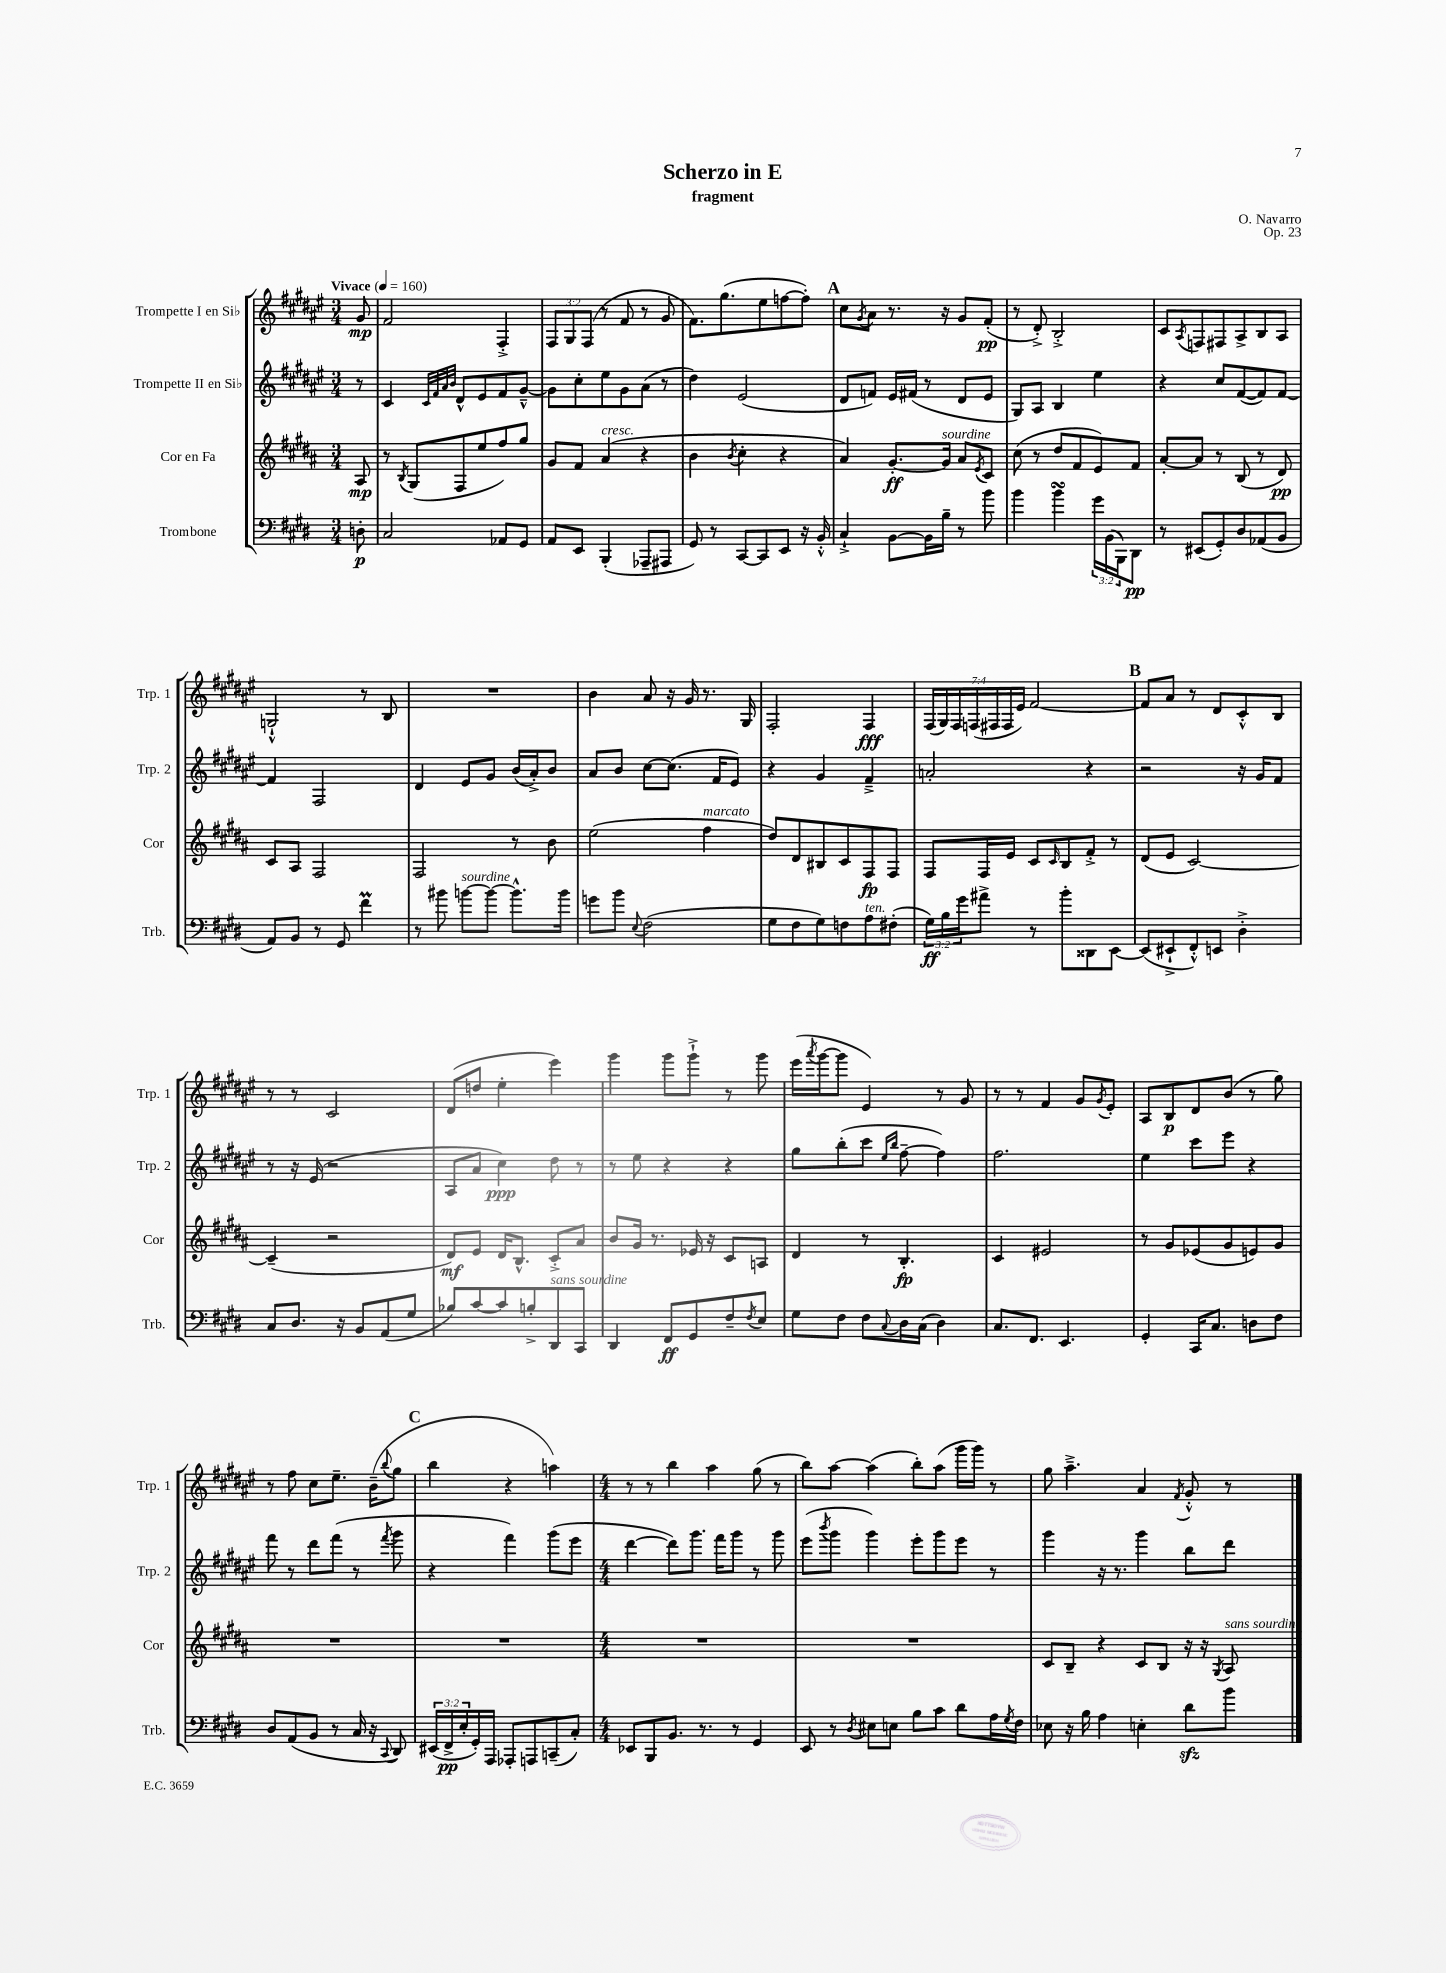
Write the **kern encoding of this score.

**kern	**dynam	**kern	**dynam	**kern	**dynam	**kern	**dynam
*part4	*part4	*part3	*part3	*part2	*part2	*part1	*part1
*staff4	*staff4	*staff3	*staff3	*staff2	*staff2	*staff1	*staff1
*I"Trombone	*	*I"Cor en Fa	*	*I"Trompette II en Si♭	*	*I"Trompette I en Si♭	*
*I'Trb.	*	*I'Cor	*	*I'Trp. 2	*	*I'Trp. 1	*
*clefF4	*	*clefG2	*	*clefG2	*	*clefG2	*
*k[f#c#g#d#]	*	*k[f#c#g#d#a#]	*	*k[f#c#g#d#a#e#]	*	*k[f#c#g#d#a#e#]	*
*M3/4	*	*M3/4	*	*M3/4	*	*M3/4	*
*MM160	*	*MM160	*	*MM160	*	*MM160	*
=	=	=	=	=	=	=	=
!	!	!	!	!	!	!LO:TX:a:B:t=Vivace	!
8Dn'\	p	8A#/	mp	8r	.	8g#/	mp
=1	=1	=1	=1	=1	=1	=1	=1
2C#/	.	8r	.	4c#/	.	2f#/	.
.	.	8qB/	.	.	.	.	.
.	.	(8G#/L	.	.	.	.	.
.	.	.	.	32qqc#/LLL	.	.	.
.	.	.	.	32qqf#/	.	.	.
.	.	.	.	32qqa#/	.	.	.
.	.	.	.	32qqb/JJJ	.	.	.
.	.	8F#/	.	8d#^^/L	.	.	.
.	.	8ee/	.	8e#/	.	.	.
8AA-X/L	.	8ff#/)	.	8f#/	.	4F#'^/	.
8GG#/J	.	8gg#/J	.	[8g#~^^/J	.	.	.
=2	=2	=2	=2	=2	=2	=2	=2
8AA/L	.	8g#/L	.	8g#\L]	.	12F#/L	.
.	.	.	.	.	.	12G#/	.
8EE/J	.	8f#/J	.	8cc#'\	.	.	.
.	.	.	.	.	.	(12F#/J	.
!	!	!LO:TX:a:i:t=cresc.	!	!	!	!	!
(4BBB'/	.	(4a#/	.	8ee#\	.	8r	.
.	.	.	.	8g#\	.	8f#/	.
8AAA-X~/L	.	4r	.	(8a#\J	.	8r	.
8AAA#X/J	.	.	.	8r	.	8g#/	.
=3	=3	=3	=3	=3	=3	=3	=3
8GG#/)	.	4b\	.	4dd#\)	.	8.f#\L)	.
8r	.	.	.	.	.	.	.
.	.	.	.	.	.	(8.gg#\	.
.	.	8qb/	.	.	.	.	.
[8CC#/L	.	4cc#'\	.	(2e#/	.	.	.
8CC#/]	.	.	.	.	.	8ee#\	.
8EE/J	.	4r	.	.	.	[8ffn\	.
16r	.	.	.	.	.	8ff'\J])	.
16BB'^^/	.	.	.	.	.	.	.
!!LO:REH:place=s1:t=A
=4	=4	=4	=4	=4	=4	=4	=4
4C#`^/	.	4a#/)	.	8d#/L	.	8cc#\L	.
.	.	.	.	.	.	8qg#/	.
.	.	.	.	8fn/J)	.	8a#\J	.
[8BB\L	.	[8.g#'/L	ff	16e#/LL	.	8.r	.
.	.	.	.	(16f#X/JJ	.	.	.
16BB\L]	.	.	.	8r	.	.	.
!	!	!LO:TX:a:i:t=sourdine	!	!	!	!	!
16B~\JJ	.	16g#/Jk]	.	.	.	16r	.
8r	.	8a#/L	.	8d#/L	.	8g#/L	.
.	.	8qe/	.	.	.	.	.
8b\	.	8c#/J	.	8e#/J	.	(8f#'/J	pp
=5	=5	=5	=5	=5	=5	=5	=5
4b\	.	(8cc#\	.	8G#/L)	.	8r	.
.	.	8r	.	8A#/J	.	8d#'^/)	.
4bsSSS\	.	8dd#/L	.	4B/	.	2B'^/	.
.	.	8f#/	.	.	.	.	.
24g#\LL	.	8e/)	.	4ee#\	.	.	.
(24BB\	.	.	.	.	.	.	.
24BBB\J)	.	.	.	.	.	.	.
8DD#\J	pp	8f#/J	.	.	.	.	.
=6	=6	=6	=6	=6	=6	=6	=6
8r	.	[8a#'/L	.	4r	.	8c#/L	.
.	.	.	.	.	.	8qA#/	.
(8EE#X/L	.	8a#/J]	.	.	.	8Fn/	.
8GG#'/)	.	8r	.	8cc#/L	.	8F#X/	.
8D#/	.	(8B/	.	([8f#/	.	8A#^/	.
(8AA-X/	.	8r	.	8f#/])	.	8B/	.
8BB/J	.	8d#/)	pp	[8f#/J	.	8A#/J	.
!!LO:LB:g=z
=7	=7	=7	=7	=7	=7	=7	=7
8AA/L)	.	8c#/L	.	4f#/]	.	2Gn`^^/	.
8BB/J	.	8A#/J	.	.	.	.	.
8r	.	2F#/	.	2F#/	.	.	.
8GG#/	.	.	.	.	.	.	.
4f#M\	.	.	.	.	.	8r	.
.	.	.	.	.	.	8B/	.
=8	=8	=8	=8	=8	=8	=8	=8
8r	.	2F#/	.	4d#/	.	2.r	.
8b#X\	.	.	.	.	.	.	.
!LO:TX:a:i:t=sourdine	!	!	!	!	!	!	!
[8bn\L	.	.	.	8e#/L	.	.	.
8b\J_	.	.	.	8g#/J	.	.	.
8.b^^\L]	.	8r	.	(16b/LL	.	.	.
.	.	.	.	16a#'^/J)	.	.	.
.	.	8b\	.	8b/J	.	.	.
16b\Jk	.	.	.	.	.	.	.
=9	=9	=9	=9	=9	=9	=9	=9
8gn\L	.	(2ee\	.	8a#/L	.	4b\	.
8b\J	.	.	.	8b/J	.	.	.
8qqE/	.	.	.	.	.	.	.
(2F#\	.	.	.	[8cc#\L	.	8a#/	.
.	.	.	.	(8.cc#\J]	.	16r	.
.	.	.	.	.	.	16g#/	.
!	!	!LO:TX:a:i:t=marcato	!	!	!	!	!
.	.	4ff#\	.	.	.	8.r	.
.	.	.	.	16f#/KL	.	.	.
.	.	.	.	8e#/J)	.	.	.
.	.	.	.	.	.	16G#/	.
=10	=10	=10	=10	=10	=10	=10	=10
8G#\L	.	8dd#/L)	.	4r	.	2F#'/	.
8F#\	.	8d#/	.	.	.	.	.
8G#\)	.	8B#X/	.	4g#/	.	.	.
8Fn\	.	8c#/	.	.	.	.	.
!LO:TX:a:i:t=ten.	!	!	!	!	!	!	!
8A\	.	8F#/	fp	4f#~^/	.	4F#/	fff
(8F#X'\J	.	8F#/J	.	.	.	.	.
=11	=11	=11	=11	=11	=11	=11	=11
24G#\LL)	ff	8F#/L	.	2an'/	.	(28F#/LL	.
.	.	.	.	.	.	28G#/)	.
24B\	.	.	.	.	.	.	.
.	.	.	.	.	.	28F#/	.
24g#\J	.	.	.	.	.	.	.
.	.	.	.	.	.	(28Fn/	.
8a#X^\J	.	16F#/L	.	.	.	.	.
.	.	.	.	.	.	28F#X/	.
.	.	.	.	.	.	28F#/	.
.	.	16e/JJ	.	.	.	.	.
.	.	.	.	.	.	28e#/JJ)	.
8r	.	8c#/L	.	.	.	[2f#/	.
.	.	16qqc#/	.	.	.	.	.
8b'\L	.	8B/	.	.	.	.	.
8DD##X\	.	8f#'^/J	.	4r	.	.	.
[8EE\J	.	8r	.	.	.	.	.
!!LO:REH:place=s1:t=B
=12	=12	=12	=12	=12	=12	=12	=12
(8EE/L]	.	(8d#/L	.	2r	.	8f#/L]	.
8EE#X`^/	.	8e/J	.	.	.	8a#/J	.
8FF#'^^/)	.	[2c#/)	.	.	.	8r	.
8EEn/J	.	.	.	.	.	8d#/L	.
4D#'^\	.	.	.	16r	.	8c#'^^/	.
.	.	.	.	16g#/KL	.	.	.
.	.	.	.	8f#/J	.	8B/J	.
!!LO:LB:g=z
=13	=13	=13	=13	=13	=13	=13	=13
8C#/L	.	(4c#~/]	.	8r	.	8r	.
8.D#/J	.	.	.	16r	.	8r	.
.	.	.	.	(16e#/	.	.	.
.	.	2r	.	2r	.	2c#/	.
16r	.	.	.	.	.	.	.
8BB/L	.	.	.	.	.	.	.
(8AA/	.	.	.	.	.	.	.
8G#/J	.	.	.	.	.	.	.
=14	=14	=14	=14	=14	=14	=14	=14
8B-X/L)	.	8d#/L)	mf	8A#/L	.	(8d#/L	.
[8c#/	.	8e/J	.	8a#/J	.	8ddn/J	.
8c#/]	.	16d#/KL	.	4cc#\)	ppp	4ee#'\	.
.	.	8.B^^/J	.	.	.	.	.
8Bn'^/	.	.	.	.	.	.	.
!LO:TX:a:i:t=sans sourdine	!	!	!	!	!	!	!
8DD#/	.	8c#'^/L	.	8dd#\	.	4eee#\)	.
8CC#/J	.	8a#/J	.	8r	.	.	.
=15	=15	=15	=15	=15	=15	=15	=15
4DD#/	.	8b/L	.	8r	.	4ggg#\	.
.	.	16g#/Jk	.	8ee#\	.	.	.
.	.	8.r	.	.	.	.	.
8FF#/L	ff	.	.	4r	.	8ggg#\L	.
8GG#/	.	16e-X/	.	.	.	8ggg#`^\J	.
.	.	16r	.	.	.	.	.
8F#~/	.	8c#/L	.	4r	.	8r	.
8qF#/	.	.	.	.	.	.	.
8E/J	.	8An/J	.	.	.	8ggg#\	.
=16	=16	=16	=16	=16	=16	=16	=16
8G#\L	.	4d#/	.	8gg#\L	.	(16eee#\LL	.
.	.	.	.	.	.	8qaaa#/	.
.	.	.	.	.	.	[16ggg#\J	.
8F#\J	.	.	.	(8bb'\	.	8ggg#\J]	.
8F#\L	.	8r	.	8ccc#\J	.	4e#/)	.
.	.	.	.	16qqee#/LL	.	.	.
8qqC#/	.	.	.	16qqbb/JJ	.	.	.
16D#\L	.	4.B'/	fp	[8ff#~\	.	.	.
(16C#\JJ	.	.	.	.	.	.	.
4D#\)	.	.	.	4ff#\])	.	8r	.
.	.	.	.	.	.	8g#/	.
=17	=17	=17	=17	=17	=17	=17	=17
8.C#/L	.	4c#/	.	2.ff#\	.	8r	.
.	.	.	.	.	.	8r	.
8.FF#/J	.	.	.	.	.	.	.
.	.	2e#X/	.	.	.	4f#/	.
4.EE/	.	.	.	.	.	.	.
.	.	.	.	.	.	8g#/L	.
.	.	.	.	.	.	8qg#/	.
.	.	.	.	.	.	8e#'/J	.
=18	=18	=18	=18	=18	=18	=18	=18
4GG#'/	.	8r	.	4ee#\	.	8A#/L	.
.	.	8g#/L	.	.	.	8B/	p
16CC#/KL	.	(8e-X/	.	8ccc#\L	.	8d#/	.
8.C#/J	.	.	.	.	.	.	.
.	.	8g#/	.	8eee#\J	.	(8b/J	.
8Dn\L	.	8en/)	.	4r	.	8r	.
8F#\J	.	8g#/J	.	.	.	8gg#\)	.
!!LO:LB:g=z
=19	=19	=19	=19	=19	=19	=19	=19
8D#/L	.	2.r	.	8fff#\	.	8r	.
(8AA/	.	.	.	8r	.	8ff#\	.
8BB/J	.	.	.	8ddd#\L	.	8cc#\L	.
8r	.	.	.	(8fff#\J	.	8.ee#~\J	.
16C#/	.	.	.	8r	.	.	.
16r	.	.	.	.	.	(16b~\KL	.
8qqCC#/	.	.	.	8qfff#/	.	8qqbb/	.
8DD#/)	.	.	.	8ggg#\	.	8gg#\J	.
!!LO:REH:place=s1:t=C
=20	=20	=20	=20	=20	=20	=20	=20
(24EE#X/LL	.	2.r	.	4r	.	4bb\	.
24FF#^/	pp	.	.	.	.	.	.
24E'/	.	.	.	.	.	.	.
16GG#'/)	.	.	.	.	.	.	.
16AAA/JJ	.	.	.	.	.	.	.
8AAA-X'/L	.	.	.	4fff#\)	.	4r	.
8AAAn/	.	.	.	.	.	.	.
(8CCn~/	.	.	.	(8ggg#\L	.	4aan\)	.
8C#'/J)	.	.	.	8eee#\J	.	.	.
=21	=21	=21	=21	=21	=21	=21	=21
*M4/4	*	*M4/4	*	*M4/4	*	*M4/4	*
8EE-X/L	.	1r	.	[4ddd#\	.	8r	.
8BBB/	.	.	.	.	.	8r	.
8.BB/J	.	.	.	8ddd#\L])	.	4bb\	.
.	.	.	.	8.ggg#\J	.	.	.
8.r	.	.	.	.	.	.	.
.	.	.	.	.	.	4aa#\	.
.	.	.	.	16fff#\KL	.	.	.
8r	.	.	.	8ggg#\J	.	.	.
4GG#/	.	.	.	8r	.	(8gg#\	.
.	.	.	.	8ggg#\	.	8r	.
=22	=22	=22	=22	=22	=22	=22	=22
8EE/	.	1r	.	(8eee#\L	.	8bb\L)	.
.	.	.	.	8qbbb/	.	.	.
8r	.	.	.	8ggg#\J	.	[8aa#\J	.
8qD#/	.	.	.	.	.	.	.
8E#X\L	.	.	.	4ggg#\)	.	(4aa#\]	.
8En\J	.	.	.	.	.	.	.
8B\L	.	.	.	8eee#'\L	.	8bb'\L)	.
8c#\J	.	.	.	8ggg#\	.	(8aa#\J	.
8d#\L	.	.	.	8eee#\J	.	16ggg#\LL	.
.	.	.	.	.	.	16ggg#\JJ)	.
16A\L	.	.	.	8r	.	8r	.
8qG#/	.	.	.	.	.	.	.
16F#\JJ	.	.	.	.	.	.	.
=23	=23	=23	=23	=23	=23	=23	=23
8E-X\	.	8c#/L	.	4ggg#\	.	8gg#\	.
16r	.	8B~/J	.	.	.	4.aa#~^\	.
16B\	.	.	.	.	.	.	.
4A\	.	4r	.	16r	.	.	.
.	.	.	.	8.r	.	.	.
4En'\	.	8c#/L	.	4ggg#\	.	4a#/	.
.	.	8B/J	.	.	.	.	.
.	.	.	.	.	.	8qf#/	.
8d#zz\L	.	16r	.	8bb\L	.	8g#'^^/	.
.	.	16r	.	.	.	.	.
.	.	8qG#/	.	.	.	.	.
!	!	!LO:TX:a:i:t=sans sourdine	!	!	!	!	!
8b\J	.	8A#/	.	8ddd#\J	.	8r	.
==	==	==	==	==	==	==	==
*-	*-	*-	*-	*-	*-	*-	*-
